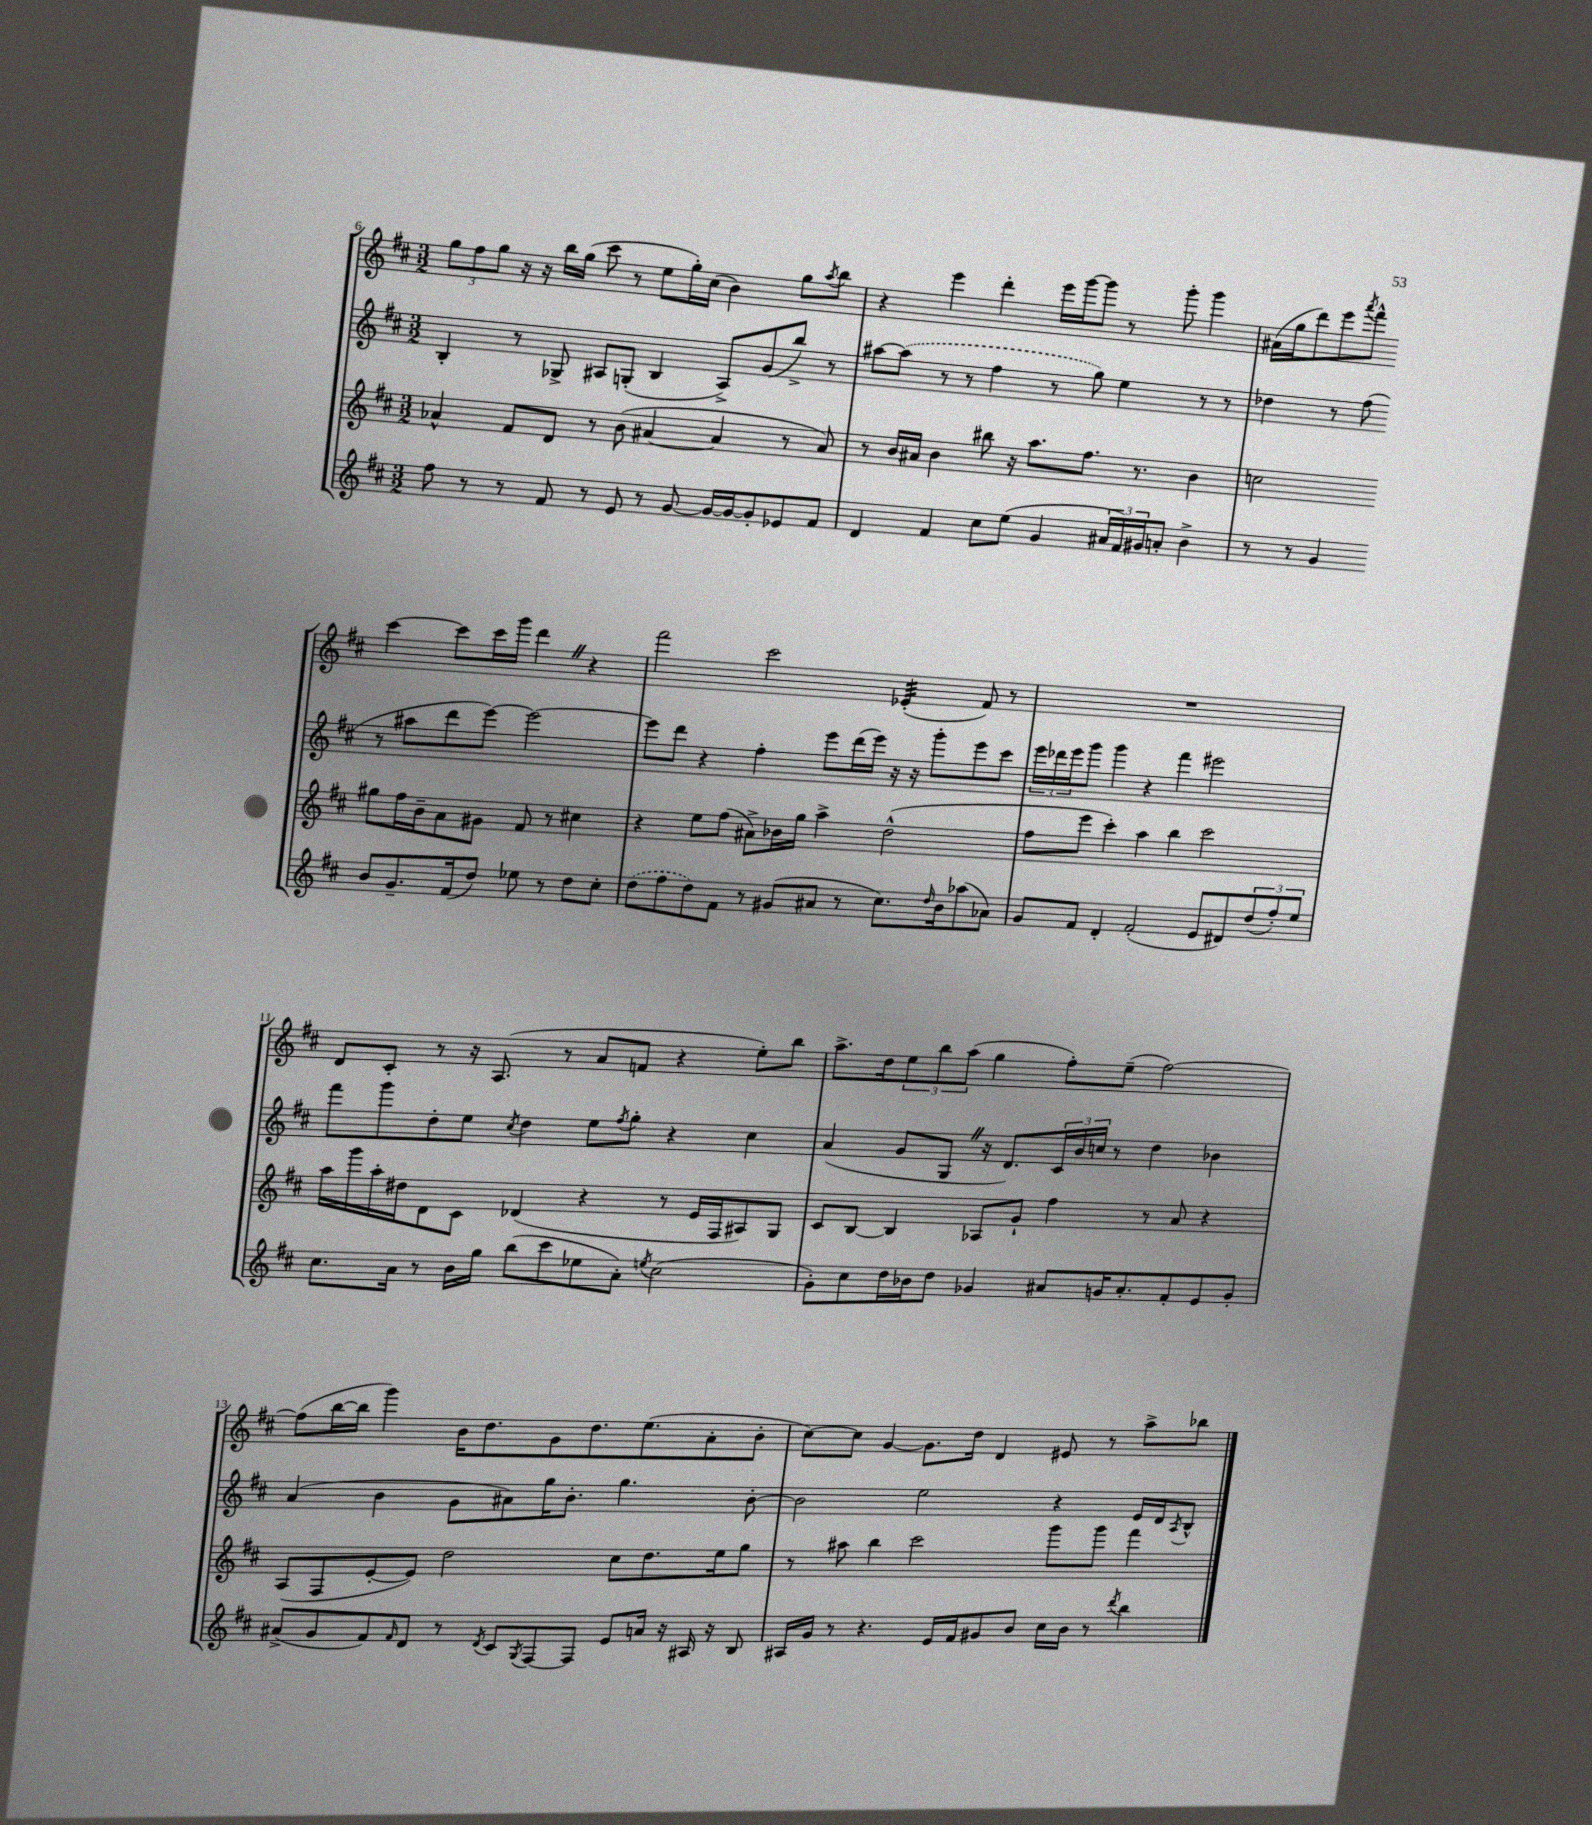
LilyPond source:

<<
\new StaffGroup <<
\new Staff = "s0" {
    \clef treble \key d \major \numericTimeSignature \time 3/2
    \tuplet 3/2 { g''8 fis''8 g''8 } r16 r16 b''16 g''16( cis'''8 r8 e''8 g''16-.) cis''16( b'4) g''8 \acciaccatura { a''8 } b''8 |
    r4 e'''4 d'''4-. e'''16 g'''16~ g'''8 r8 g'''8-. g'''4 |
    ais'16( g''16 d'''8) e'''8 \acciaccatura { a'''8 } fis'''8-^ cis'''4~ cis'''8 cis'''16 g'''16 d'''4 \once \override BreathingSign.text = \markup { \musicglyph "scripts.caesura.straight" } \breathe r4 |
    fis'''2 cis'''2 ees'4:32-.( fis'8) r8 |
    R1. |
    d'8 cis'8-. r8 r16 a8.( r8 a'8 f'8 r4 e''8-.) b''8 |
    a''8.-> d''16 \tuplet 3/2 { e''8 b''8 a''8( } g''4 fis''8-.) e''8--( fis''2~) |
    fis''8( b''16~ b''16 g'''4) b'16 d''8. g'8 d''8. e''8.( a'8-. b'8-. |
    cis''8~) cis''8 g'4~ g'8. d''16 d'4 eis'8 r8 a''8-> bes''8 \bar "|." |
}
\new Staff = "s1" {
    \clef treble \key d \major \numericTimeSignature \time 3/2
    b4-. r8 ges8-> ais8 g8-.( b4 ais8->) g'8( b''8->) r8 |
    ais''8~ \once \slurDashed ais''8( r8 r8 fis''4 r8 g''8) e''4 r8 r8 |
    des''4 r8 fis''8( r8 ais''8 d'''8 e'''8~) e'''2~ |
    e'''8 d'''8 r4 fis''4-. e'''8 d'''16( e'''16) r16 r16 g'''8-. e'''8 cis'''8 |
    \tuplet 3/2 { e'''16 des'''16 e'''16 } g'''8 g'''4 r4 fis'''4 eis'''2 |
    fis'''8 g'''8 d''8-. e''8 \acciaccatura { cis''8 } d''4 e''8 \acciaccatura { fis''8 } g''8-. r4 cis''4 |
    a'4( g'8 g8 \once \override BreathingSign.text = \markup { \musicglyph "scripts.caesura.straight" } \breathe r16 d'8.) \tuplet 3/2 { cis'16 b'16 c''16 } r8 d''4 bes'4 |
    a'4( b'4 g'8 ais'8) g''16 b'8.-. g''4. b'8~-. |
    b'2 e''2 r4 e'16 d'16 \acciaccatura { a8 } b8-^ \bar "|." |
}
\new Staff = "s2" {
    \clef treble \key d \major \numericTimeSignature \time 3/2
    aes'4-^ fis'8 d'8 r8 b'8( ais'4~ ais'4 r8 ais'8) |
    r8 b'16 ais'16 b'4 bis''8 r16 a''8. fis''8. r8. b'4 |
    c''2 gis''8 fis''16 b'16-- a'8 gis'8 fis'8 r8 cis''4 |
    r4 e''8 fis''8( ais'8->) bes'16 g''16 a''4-> d''2-^( |
    fis''8 e'''8 cis'''4-.) a''4 b''4 cis'''2 |
    a''16 g'''16 a''16-. dis''16 d'8 cis'8 des'4( r4 r8 e'16 fis16 ais8) g8 |
    cis'8 b8~ b4 aes8 g'8-! fis''4 r8 a'8 r4 |
    a8( fis8 e'8~-. e'8) d''2 cis''8 d''8. e''16 g''8 |
    r8 ais''8 b''4 cis'''2 g'''8 g'''8 fis'''4 \bar "|." |
}
\new Staff = "s3" {
    \clef treble \key d \major \numericTimeSignature \time 3/2
    fis''8 r8 r8 fis'8 r8 e'8 r8 g'8~ g'16~ g'16~ g'8-. ees'8 fis'8 |
    d'4 fis'4 cis''8 e''8( g'4 \tuplet 3/2 { ais'16 fis'16) gis'16 } a'8-. b'4-> |
    r8 r8 g'4 b'8 g'8.-- fis'16( d''8) ees''8 r8 d''8 cis''8-. |
    \once \slurDashed d''8( fis''8 d''8) fis'8 r8 gis'8( ais'8 r8 cis''8.) \grace { d''16 } b'16 aes''8( aes'8) |
    g'8 fis'8 d'4-. fis'2-.( e'8 dis'8) \tuplet 3/2 { d''8( fis''8-.) e''8 } |
    cis''8. a'16 r8 b'16 g''16 b''8( cis'''8 ees''8 a'8-.) \acciaccatura { e''8 } cis''2( |
    g'8-.) cis''8 d''16 bes'16 d''8 ges'4 ais'8 g'16 ais'8.-. fis'8-. e'8 g'8-. |
    ais'8->( g'8 fis'8) \grace { fis'16 } d'8 r8 \acciaccatura { d'8 } cis'8 \acciaccatura { g8 } fis8~ fis8 e'8 a'16 r16 ais16 r16 b8 |
    ais16 g'16 r8 r4. e'16 fis'16 gis'8 b'8 cis''16 b'16 r8 \acciaccatura { d'''8 } b''4 \bar "|." |
}
>>
>>
\layout { \context { \Score currentBarNumber = #6 } }
